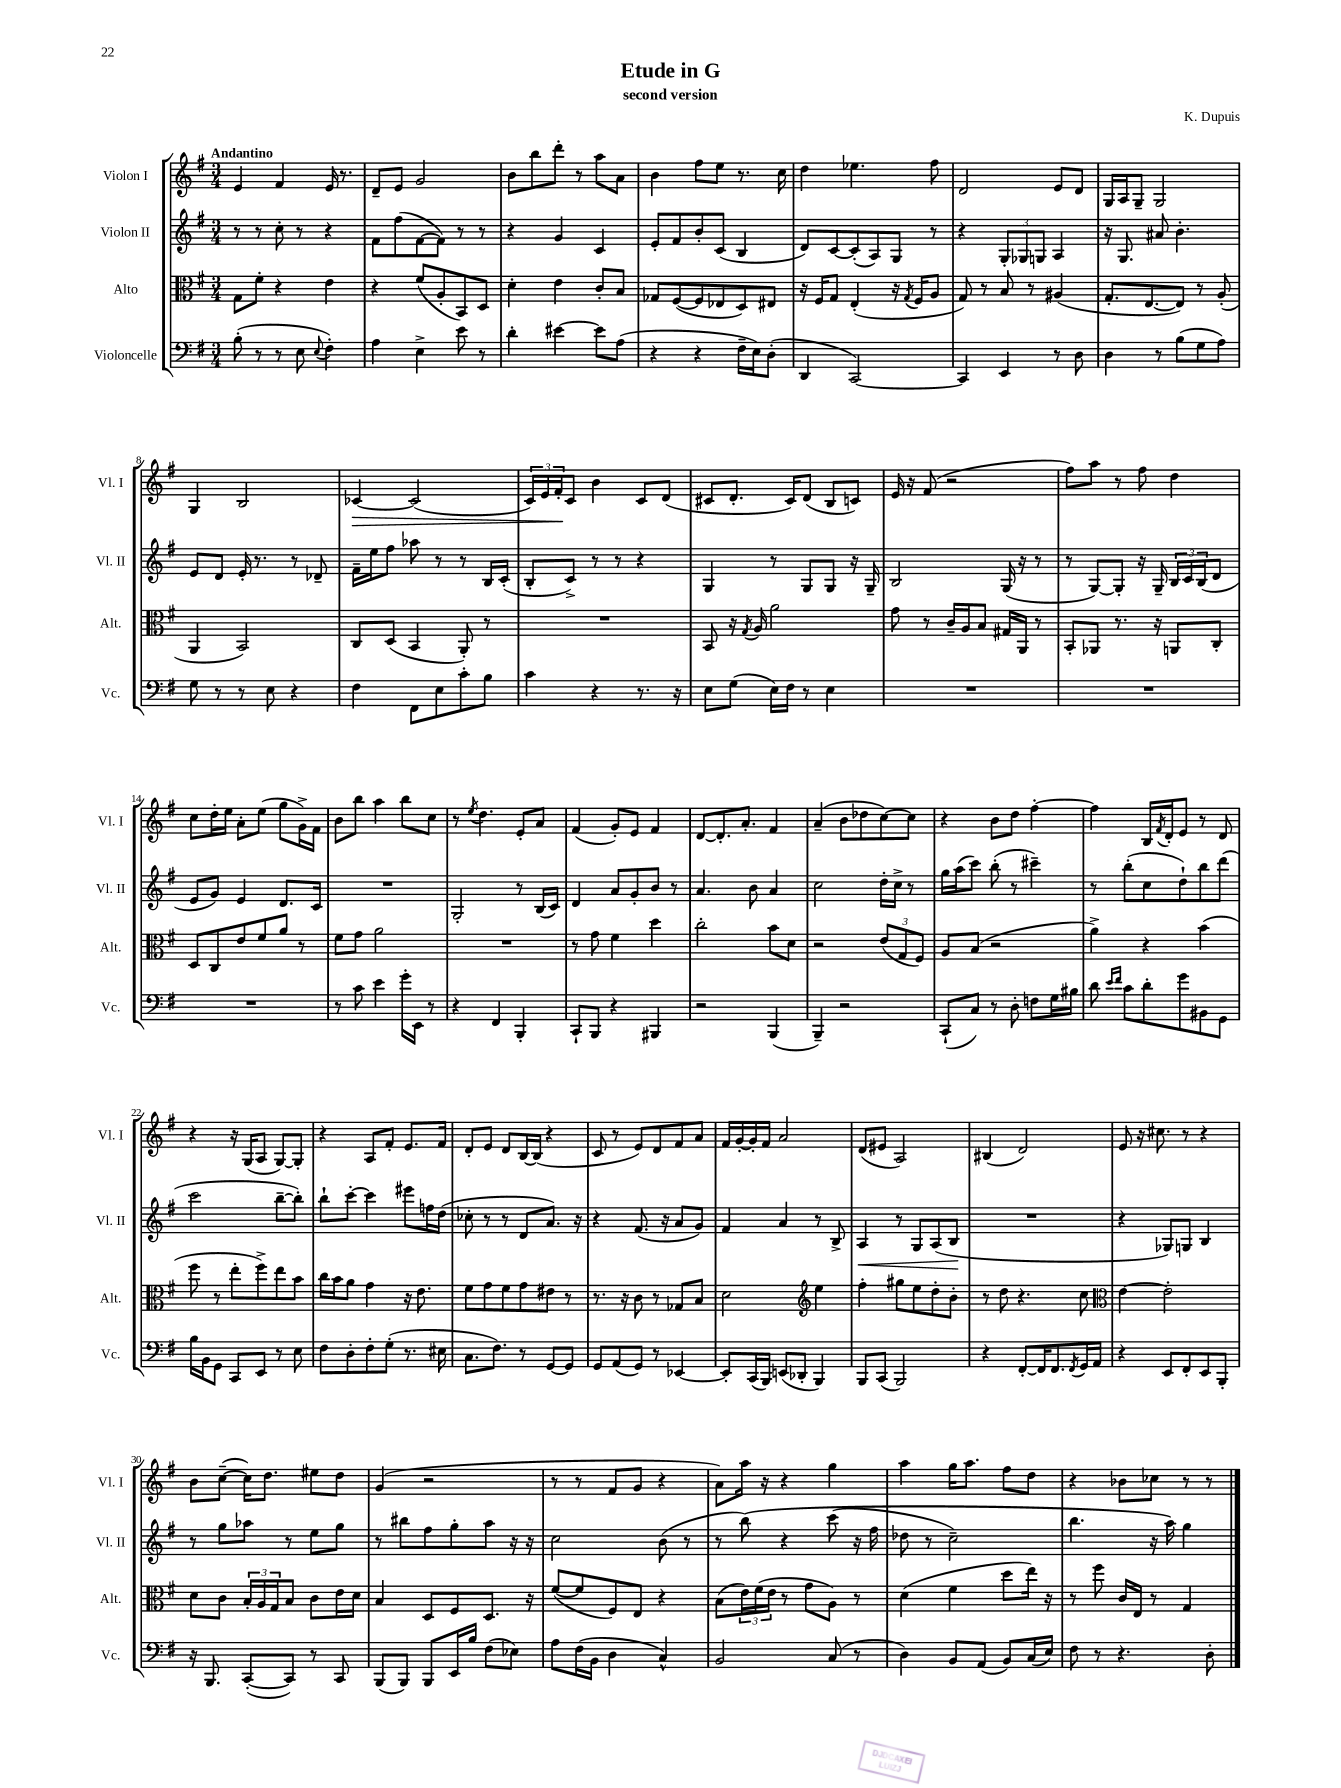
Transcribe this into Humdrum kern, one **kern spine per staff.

**kern	**kern	**kern	**kern
*staff4	*staff3	*staff2	*staff1
*clefF4	*clefC3	*clefG2	*clefG2
*k[f#]	*k[f#]	*k[f#]	*k[f#]
*M3/4	*M3/4	*M3/4	*M3/4
(8B'	8G	8r	4e
8r	8f#'	8r	.
8r	4r	8cc'	4f#
8E	.	8r	.
8qqE	.	.	.
4F#')	4e	4r	16e
.	.	.	8.r
=	=	=	=
4A	4r	8f#	8d~
.	.	(8ff#	8e
4E^	(8f#	[8f#	2g
.	8A'	8f#])	.
8e	8BB)	8r	.
8r	8D	8r	.
=	=	=	=
4d'	4d'	4r	8b
.	.	.	8bb
[4e#	4e	4g	8ddd'
.	.	.	8r
8e#]	8c'	4c	8aa
(8A	8B	.	8a
=	=	=	=
4r	8G-	8e'	4b
.	([8F#	8f#	.
4r	8F#]	8b'	8ff#
.	8E-	(8c	8ee
16F#~	8D)	4B	8.r
16E)	.	.	.
(8D'	8E#	.	.
.	.	.	16cc
=	=	=	=
4DD	16r	8d)	4dd
.	16F#	.	.
.	8G	[8c	.
[2CC)	(4E'	(8c']	4.ee-
.	.	8A)	.
.	16r	8G	.
.	8qG	.	.
.	16F#	.	.
.	8A	8r	8ff#
=	=	=	=
4CC]	8G)	4r	2d
.	8r	.	.
4EE	8B	12G'	.
.	.	12G-	.
.	8r	.	.
.	.	12G	.
8r	(4A#	4A	8e
8D	.	.	8d
=	=	=	=
4D	8.G'	16r	16G
.	.	8.G	16A
.	.	.	8G~
.	[8.E	.	.
8r	.	8a#	2G
(8B	8E])	4.b'	.
8G	8r	.	.
8A)	(8A'	.	.
=	=	=	=
8G	4AA	8e	4G
8r	.	8d	.
8r	2BB)	16e'	2B
.	.	8.r	.
8E	.	.	.
4r	.	8r	.
.	.	8d-~	.
=	=	=	=
4F#	8C	16f#~	[4c-
.	.	16ee	.
.	(8D	8ff#	.
8FF#	4BB	8aa-	(2c-]
8E	.	8r	.
8c'	8AA')	8r	.
8B	8r	16B	.
.	.	(16c'	.
=	=	=	=
4c	2.r	8B'	24c)
.	.	.	24e
.	.	.	24f#'
.	.	8c^)	8c
4r	.	8r	4b
.	.	8r	.
8.r	.	4r	8c
.	.	.	(8d
16r	.	.	.
=	=	=	=
8E	8BB	4G	8c#
(8G	16r	.	8.d'
.	8qG	.	.
.	16A	.	.
16E)	2a	8r	.
16F#	.	.	16c#)
8r	.	8G	(8d
4E	.	8G	8B
.	.	16r	8c)
.	.	16G~	.
=	=	=	=
2.r	8g	2B	16e
.	.	.	16r
.	8r	.	(8f#
.	16c~	.	2r
.	16A	.	.
.	8B	.	.
.	16G#	(16G	.
.	16AA	16r	.
.	8r	8r	.
=	=	=	=
2.r	8BB'	8r	8ff#)
.	8AA-	[8G)	8aa
.	8.r	8G']	8r
.	.	16r	8ff#
.	16r	16G~	.
.	8AA	24B	4dd
.	.	24c	.
.	.	(24B	.
.	8C'	8d	.
=	=	=	=
2.r	8D	8e	8cc
.	8C	8g)	16dd'
.	.	.	16ee
.	8e	4e	8a'
.	8f#	.	(8ee
.	8a	8.d	8gg
.	8r	.	16g^)
.	.	16c	16f#
=	=	=	=
8r	8f#	2.r	8b
8c	8g	.	8bb
4e	2a	.	4aa
16g'	.	.	8bb
16EE	.	.	.
8r	.	.	8cc
=	=	=	=
4r	2.r	2G'	8r
.	.	.	8qee
.	.	.	4.dd
4FF#	.	.	.
4BBB'	.	8r	8e'
.	.	(16B	8a
.	.	16c)	.
=	=	=	=
8CC`	8r	4d	(4f#
8BBB	8g	.	.
4r	4f#	8a	8g')
.	.	8g'	8e
4BBB#	4dd	8b	4f#
.	.	8r	.
=	=	=	=
2r	2cc'	4.a	[8d
.	.	.	8.d']
.	.	.	8.a'
.	.	8b	.
(4BBB	8b	4a	4f#
.	8d	.	.
=	=	=	=
4BBB~)	2r	2cc	(4a~
2r	.	.	8b
.	.	.	8dd-
.	(12e	16dd'	[8cc)
.	.	16cc^	.
.	12G	.	.
.	.	8r	8cc]
.	12F#)	.	.
=	=	=	=
(8CC`	8A	16gg	4r
.	.	(16aa	.
8C)	(8B	8ccc)	.
8r	2r	(8bb'	8b
8D'	.	8r	8dd
8F	.	4ccc#~)	[4ff#'
16G	.	.	.
16B#	.	.	.
=	=	=	=
8d	4a^)	8r	4ff#]
16qqe	.	.	.
16qqf#	.	.	.
8c	.	(8bb'	.
8d'	4r	8cc	16B
.	.	.	8qf#
.	.	.	16d'
8g	.	8dd`)	8e
8BB#	(4b	8bb	8r
8GG	.	(8ddd	8d
=	=	=	=
16B	8ff#	2ccc	4r
16BB	.	.	.
8GG	8r	.	.
8CC	8ee'	.	16r
.	.	.	(16G
8EE	8ff#^)	.	8A
8r	8ee	[8bb~	[8G)
8E	8b	8bb'])	8G']
=	=	=	=
8F#	16cc	8bb`	4r
.	16b	.	.
8D'	8a	[8ccc'	.
8F#'	4g	4ccc]	8A
(8G'	.	.	8f#'
8.r	16r	8eee#	8.e
.	8.e	.	.
.	.	16ff	.
16E#	.	(16dd	16f#
=	=	=	=
8.C	8f#	8cc-'	8d'
.	8g	8r	8e
8.F#)	.	.	.
.	8f#	8r	8d
8r	8g	8d	[16B
.	.	.	(16B]
[8GG	8e#	8.a)	4r
8GG]	8r	.	.
.	.	16r	.
=	=	=	=
8GG	8.r	4r	8c
(8AA	.	.	8r
.	16r	.	.
8GG)	8c	(8.f#	8e)
8r	8r	.	8d
.	.	16r	.
[4EE-	8G-	8a	8f#
.	8B	8g)	8a
=	=	=	=
8EE-']	2d	4f#	16f#
.	.	.	[16g'
(16CC	.	.	16g']
16BBB)	.	.	16f#
(8EE	.	4a	2a
8DD-'	.	.	.
*	*clefG2	*	*
4BBB)	4ee	8r	.
.	.	8B^	.
=	=	=	=
8BBB	4ff#'	4A	(8d
(8CC	.	.	8e#
2BBB)	8gg#	8r	2A)
.	8ee	8G	.
.	8dd'	(8A	.
.	8b'	8B	.
=	=	=	=
4r	8r	2.r	(4B#
.	8dd	.	.
[8FF#'	4.r	.	2d)
16FF#]	.	.	.
8.FF#	.	.	.
8qFF#	.	.	.
16GG	8cc	.	.
16AA	.	.	.
=	=	=	=
*	*clefC3	*	*
4r	[4e	4r	8e
.	.	.	16r
.	.	.	8.cc#
8EE	2e']	8G-)	.
8FF#'	.	8G	8r
8EE	.	4B	4r
8BBB'	.	.	.
=	=	=	=
16r	8d	8r	8b
8.BBB	.	.	.
.	8c	8gg	([8cc~
([8CC'	24B'	8aa-	16cc])
.	24A	.	.
.	.	.	8.dd
.	24G	.	.
8CC])	8B	8r	.
8r	8c	8ee	8ee#
8CC	16e	8gg	8dd
.	16d	.	.
=	=	=	=
(8BBB	4B	8r	(4g
8BBB)	.	8bb#	.
8BBB	8D	8ff#	2r
16EE	8F#	8gg'	.
16B	.	.	.
(8F#	8.D	8aa	.
8E-)	.	16r	.
.	16r	16r	.
=	=	=	=
8A	([8f#	2cc	8r
(16F#	8f#]	.	8r
16BB	.	.	.
4D	8F#)	.	8f#
.	8E	.	8g
4C^^)	4r	(8b	4r
.	.	8r	.
=	=	=	=
2BB	(8B	8r	8a)
.	24e)	&(8bb)	16aa
.	(24f#	.	.
.	.	.	16r
.	24e	.	.
.	8r	4r	4r
.	8g	.	.
(8C	8A)	(8ccc	4gg
8r	8r	16r	.
.	.	16ff#	.
=	=	=	=
4D)	(4d	8dd-	4aa
.	.	8r	.
8BB	4f#	2cc~)	16gg
.	.	.	8.aa
(8AA	.	.	.
8BB)	8dd	.	8ff#
(16C	16ee)	.	8dd
16E)	16r	.	.
=	=	=	=
8F#	8r	4.bb	4r
8r	8ff#	.	.
4.r	16c	.	8b-
.	16E	.	.
.	8r	16r	8cc-
.	.	16aa&)	.
.	4G	4gg	8r
8D'	.	.	8r
==	==	==	==
*-	*-	*-	*-
